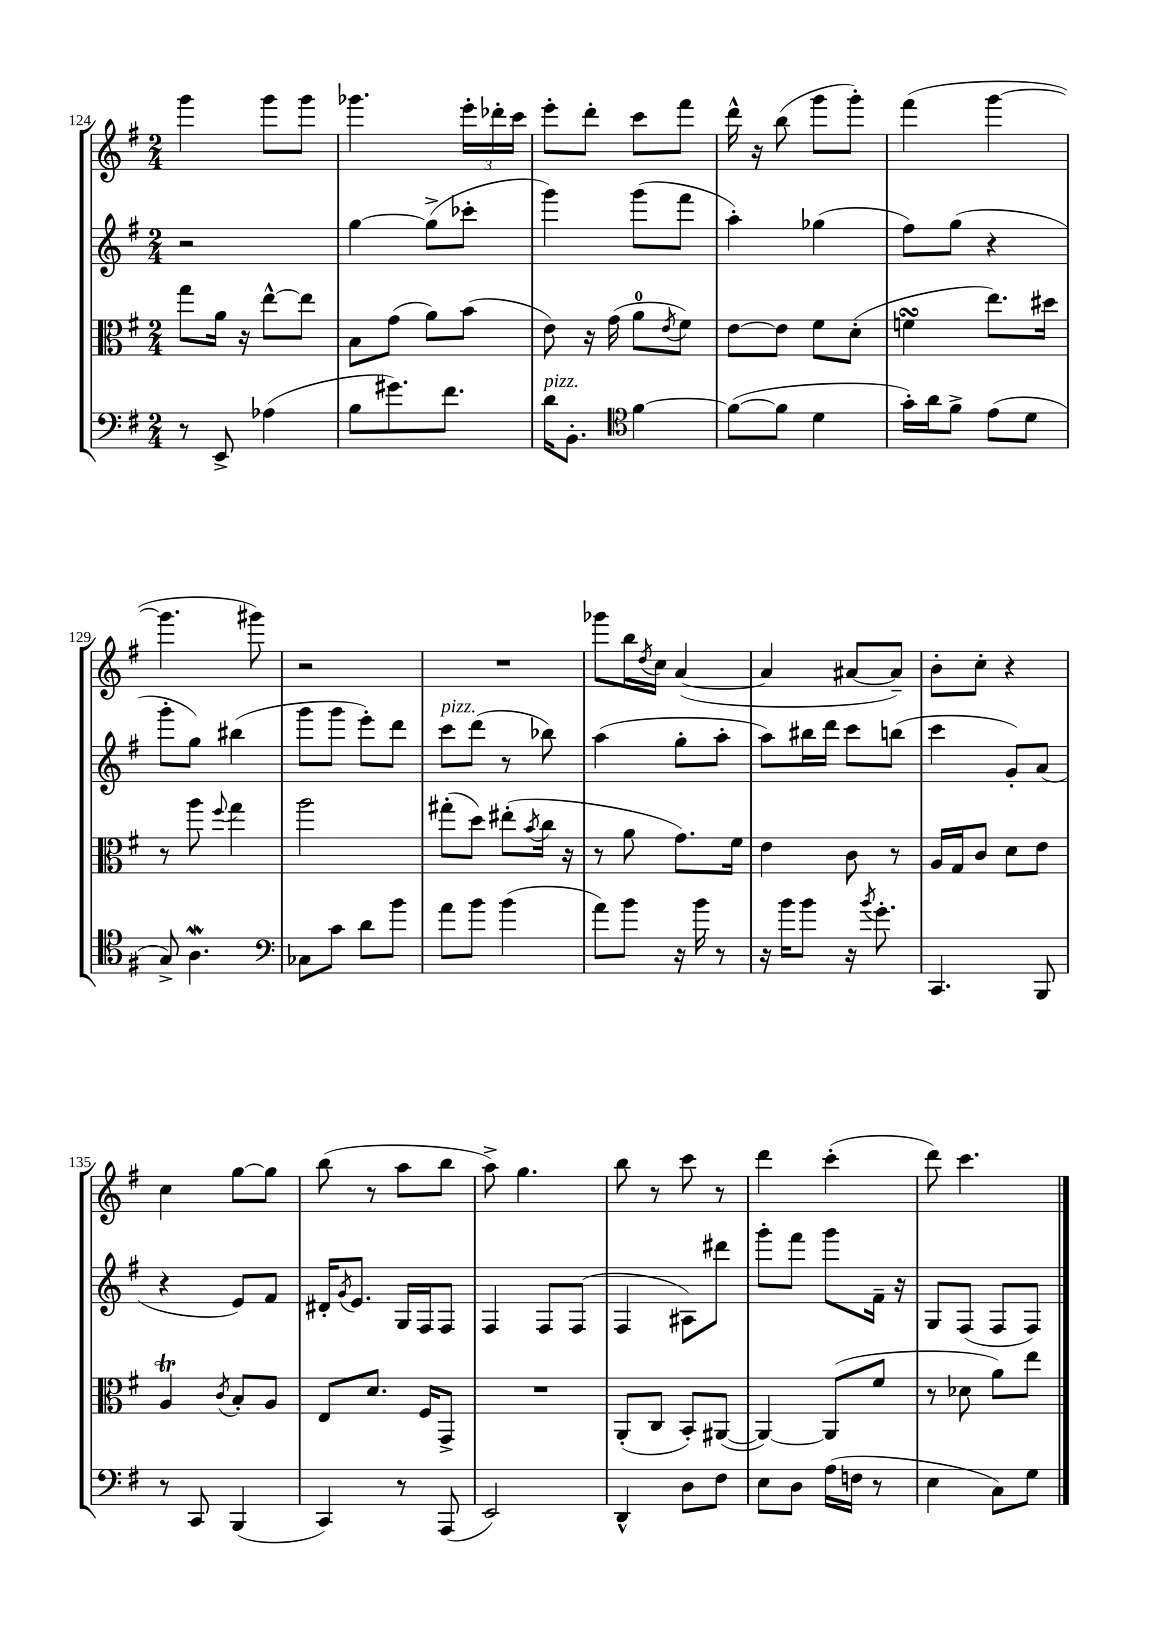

**kern	**kern	**kern	**kern
*part4	*part3	*part2	*part1
*staff4	*staff3	*staff2	*staff1
*clefF4	*clefC3	*clefG2	*clefG2
*k[f#]	*k[f#]	*k[f#]	*k[f#]
*M2/4	*M2/4	*M2/4	*M2/4
=124	=124	=124	=124
8r	8gg\L	2r	4ggg\
8EE^/	16a\Jk	.	.
.	16r	.	.
(4A-X\	[8ee^^\L	.	8ggg\L
.	8ee\J]	.	8ggg\J
=125	=125	=125	=125
8B\L	8B\L	[4gg\	4.ggg-X\
8.g#X\)	(8g\J	.	.
.	8a\L)	(8gg^\L]	.
8.f#\J	.	.	.
.	(8b\J	8ccc-X'\J	24eee'\LL
.	.	.	24ddd-X'\
.	.	.	24ccc\JJ
=126	=126	=126	=126
!LO:TX:a:i:t=pizz.	!	!	!
16d\KL	8e\)	4ggg\)	8eee'\L
8.BB'\J	.	.	.
.	16r	.	8ddd'\J
.	(16g\	.	.
*clefC4	*	*	*
[4f#\	8a\L	(8ggg\L	8ccc\L
.	8qe/	.	.
.	8f#\J)	8fff#\J	8fff#\J
=127	=127	=127	=127
(8f#\L_	[8e\L	4aa'\)	16ddd^^\
.	.	.	16r
8f#\J]	8e\J]	.	(8bb\
4d\	8f#\L	(4gg-X\	8ggg\L
.	(8d'\J	.	8ggg'\J)
=128	=128	=128	=128
16g'\LL)	4fnsSSs\	8ff#\L)	(4fff#\
16a\J	.	.	.
8f#^\J	.	(8gg\J	.
(8e\L	8.ee\L)	4r	[4ggg\
8d\J	.	.	.
.	16dd#X\Jk	.	.
!!LO:LB:g=z
=129	=129	=129	=129
8G^/)	8r	8ggg'\L	4.ggg\]
4.AW\	8aa\	8gg\J)	.
.	8qqff#/	.	.
.	4gg\	(4bb#X\	.
.	.	.	8ggg#X\)
=130	=130	=130	=130
*clefF4	*	*	*
8C-X\L	2aa\	8ggg\L	2r
8c\J	.	8ggg\J	.
8d\L	.	8eee'\L)	.
8b\J	.	8ddd\J	.
=131	=131	=131	=131
!	!	!LO:TX:a:i:t=pizz.	!
8a\L	(8gg#X'\L	8ccc\L	2r
8b\J	8dd\J)	(8ddd\J	.
(4b\	(8ee#X'\L	8r	.
.	8qb/	.	.
.	16cc\Jk	8bb-X\)	.
.	16r	.	.
=132	=132	=132	=132
8a\L)	8r	(4aa\	8ggg-X\L
8b\J	8a\	.	16bb\L
.	.	.	8qdd/
.	.	.	16cc\JJ
16r	8.g\L)	8gg'\L	([4a/
16b\	.	.	.
8r	.	8aa'\J	.
.	16f#\Jk	.	.
=133	=133	=133	=133
16r	4e\	8aa\L)	4a/]
16b\KL	.	.	.
8b\J	.	16bb#X\L	.
.	.	16ddd\JJ	.
16r	8c\	8ccc\L	[8a#X/L
8qb/	.	.	.
8.g'\	.	.	.
.	8r	(8bbn\J	8a#~/J])
=134	=134	=134	=134
4.CC/	16A/LL	4ccc\	8b'\L
.	16G/J	.	.
.	8c/J	.	8cc'\J
.	8d\L	8g'/L)	4r
8BBB/	8e\J	(8a/J	.
!!LO:LB:g=z
=135	=135	=135	=135
8r	4AT/	4r	4cc\
8CC/	.	.	.
.	8qc/	.	.
(4BBB/	8B'/L	8e/L)	[8gg\L
.	8A/J	8f#/J	8gg\J]
=136	=136	=136	=136
4CC/)	8E/L	16d#X'/KL	(8bb\
.	.	8qg/	.
.	.	8.e/J	.
.	8.d/J	.	8r
8r	.	16G/LL	8aa\L
.	16F#/KL	16F#/J	.
(8AAA/	8GG^/J	8F#/J	8bb\J
=137	=137	=137	=137
2EE/)	2r	4F#/	8aa^\)
.	.	.	4.gg\
.	.	8F#/L	.
.	.	(8F#/J	.
=138	=138	=138	=138
4DD^^/	(8AA'/L	4F#/	8bb\
.	8C/J	.	8r
8D\L	8BB'/L)	8A#X\L)	8ccc\
8F#\J	([8AA#X/J	8ddd#X\J	8r
=139	=139	=139	=139
8E\L	4AA#/_)	8ggg'\L	4ddd\
8D\J	.	8fff#\J	.
(16A\LL	(8AA#/L]	8ggg\L	(4ccc'\
16Fn\JJ	.	.	.
8r	8f#/J	16f#~\Jk	.
.	.	16r	.
=140	=140	=140	=140
4E\	8r	8G/L	8ddd\)
.	8d-X\	(8F#/J	4.ccc\
8C\L)	8a\L)	8F#/L	.
8G\J	8ee\J	8F#/J)	.
==	==	==	==
*-	*-	*-	*-
